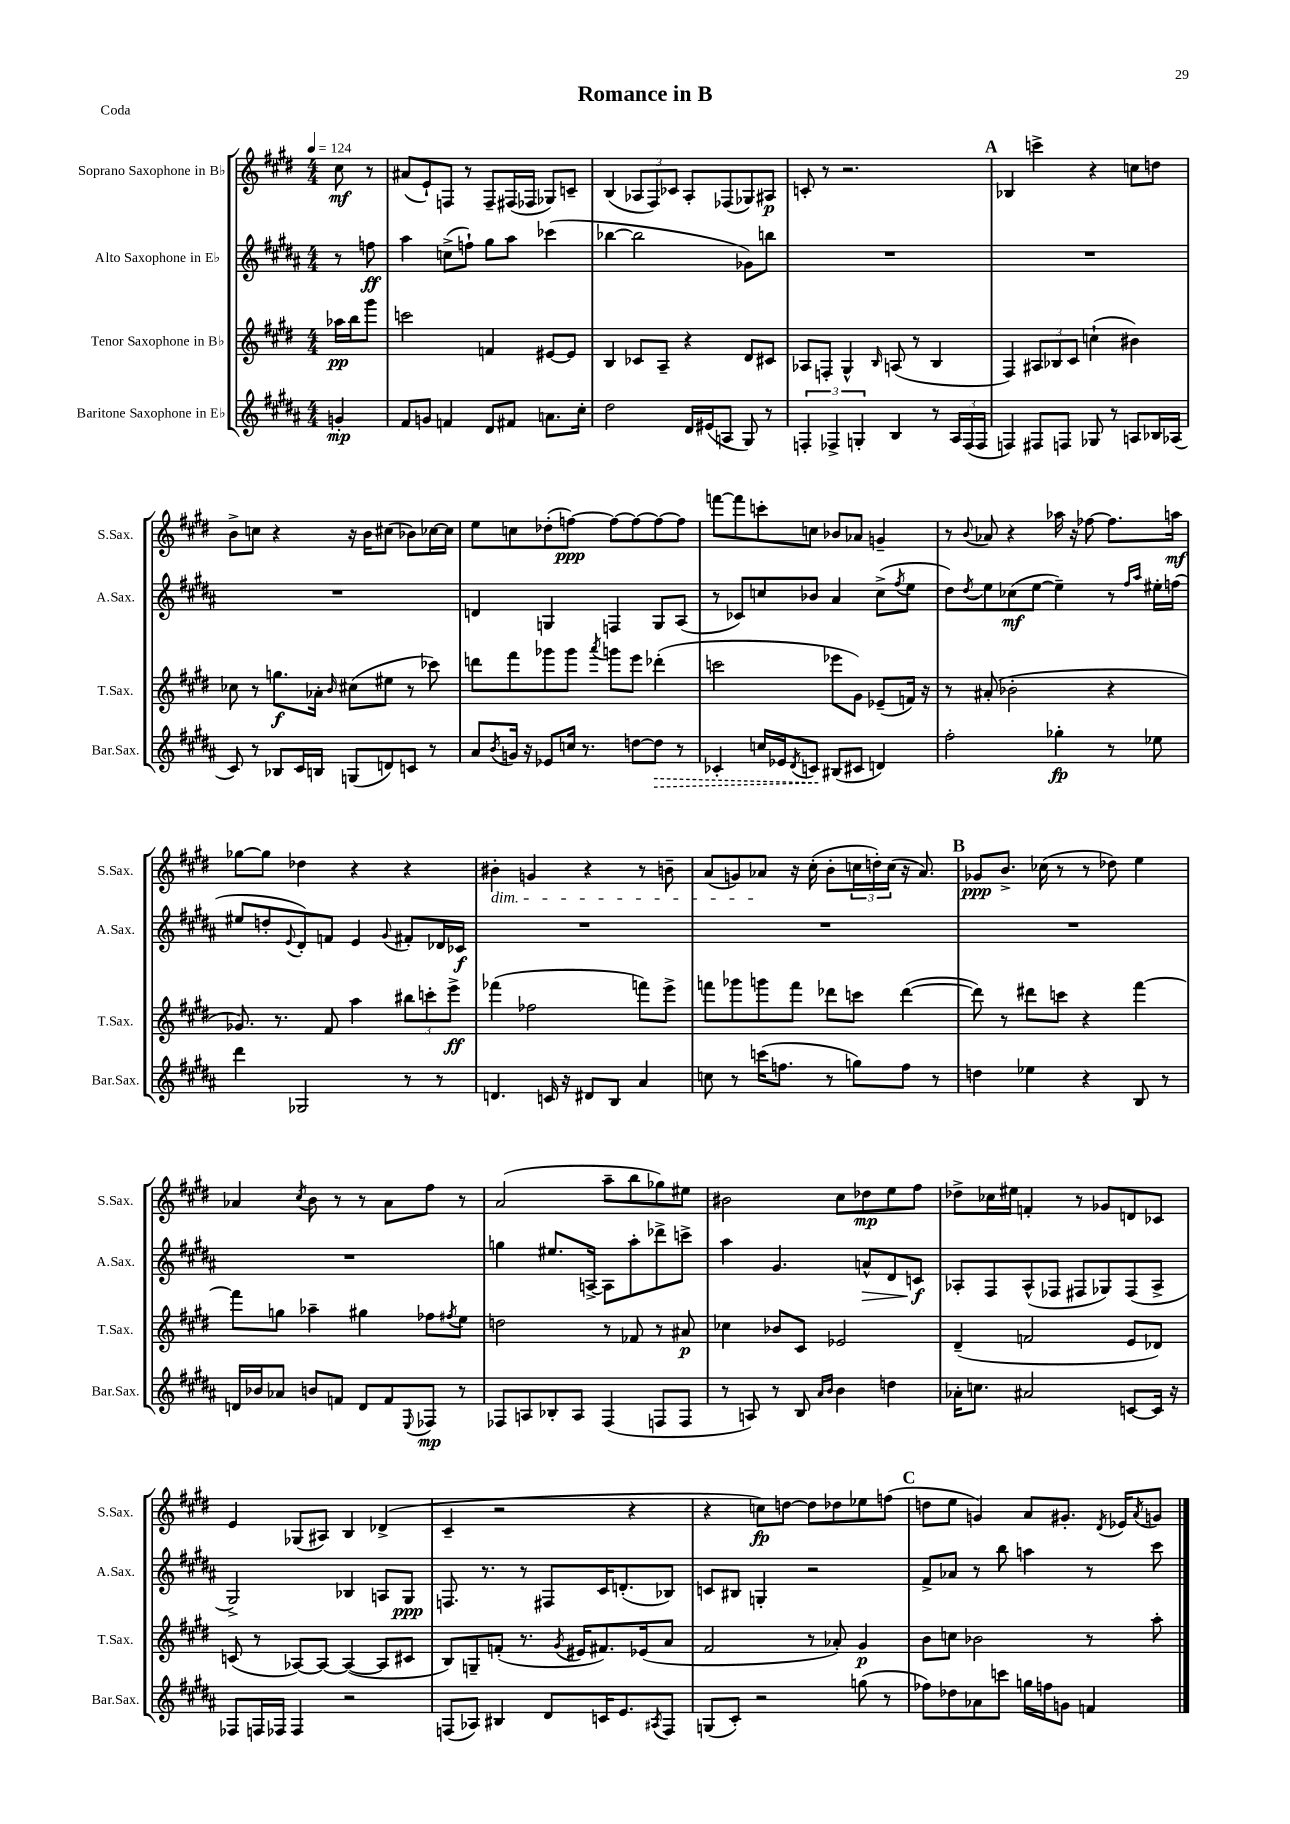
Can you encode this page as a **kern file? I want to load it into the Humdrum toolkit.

**kern	**kern	**kern	**kern
*staff4	*staff3	*staff2	*staff1
*clefG2	*clefG2	*clefG2	*clefG2
*k[f#c#g#d#a#]	*k[f#c#g#d#]	*k[f#c#g#d#a#]	*k[f#c#g#d#]
*M4/4	*M4/4	*M4/4	*M4/4
*MM124	*MM124	*MM124	*MM124
4g'	16aa-	8r	8cc#
.	16bb	.	.
.	8ggg#	8ff	8r
=	=	=	=
8f#	2ccc	4aa#	(8a#
8g	.	.	8e`)
4f	.	(8cc^	8F
.	.	8ff`)	8r
8d#	4f	8gg#	8F~
8f#	.	8aa#	(16F#
.	.	.	16F-
8.a	[8e#	(4ccc-	8G-)
.	8e#]	.	8c~
16cc#'	.	.	.
=	=	=	=
2dd#	4B	[4bb-	(4B
.	8c-	2bb-]	12A-
.	.	.	12F#)
.	8A~	.	.
.	.	.	12c-
16d#	4r	.	8A-'
(16e#	.	.	.
8A	.	.	(8F-
8G#)	8d#	8g-)	8G-)
8r	8c#	8bb	8A#
=	=	=	=
6F'	8A-	1r	8c'
.	8F'	.	8r
6F-^	.	.	.
.	4G#^^	.	2.r
6G'	.	.	.
.	16qqB	.	.
4B	(8A	.	.
.	8r	.	.
8r	4B	.	.
24A#	.	.	.
(24F-	.	.	.
24F-	.	.	.
=	=	=	=
4F)	4F#)	1r	4B-
8F#	12A#	.	4ccc^
.	12B-	.	.
8F	.	.	.
.	12c#	.	.
8G-	(4cc`	.	4r
8r	.	.	.
8A	4b#)	.	8cc
16B-	.	.	8dd
(16A-	.	.	.
=	=	=	=
8c#)	8cc-	1r	8b^
8r	8r	.	8cc
8B-	8.gg	.	4r
16c#	.	.	.
16B	16a-'	.	.
.	16qqb	.	.
(8G	(8cc#	.	16r
.	.	.	16b
8d)	8ee#	.	(8cc#
8c	8r	.	8b-)
8r	8ccc-)	.	[16cc-
.	.	.	16cc-]
=	=	=	=
8a#	8ddd	4d	8ee
8qb	.	.	.
16g	8fff#	.	8cc
16r	.	.	.
8e-	8ggg-	4G	(8dd-'
16cc	8ggg-	.	[8ff)
8.r	.	.	.
.	8qaaa	.	.
.	8ggg	4F	8ff_
[8dd	8eee	.	8ff_
8dd]	(4ddd-'	8G	8ff_
8r	.	(8A#	8ff]
=	=	=	=
4c-'	2ccc	8r	[8fff
.	.	8c-)	8fff]
16cc	.	8cc	8ccc'
16e-	.	.	.
8qd#	.	.	.
8c	.	8b-	8cc
(8B#	8eee-	4a#	8b-
8c#	8g#)	.	8a-
4d)	(8e-~	(8cc^	4g~
.	.	8qff#	.
.	16f)	8ee	.
.	16r	.	.
=	=	=	=
2ff#'	8r	8dd#)	8r
.	.	8qdd#	8qqb
.	(8a#'	8ee	8a-
.	2b-'	(8cc-	4r
.	.	[8ee	.
4gg-'	.	4ee~])	16aa-
.	.	.	16r
.	.	.	[8ff-
8r	4r	8r	8.ff-]
.	.	16qqff#	.
.	.	16qqaa#	.
8ee-	.	16ee#'	.
.	.	(16ff	16aa
=	=	=	=
4ddd#	8.g-)	8ee#	[8gg-
.	.	8dd'	8gg-]
.	8.r	.	.
.	.	8qqe	.
2G-	.	8d#')	4dd-
.	8f#	8f	.
.	4aa	4e	4r
.	.	8qqg#	.
8r	12bb#	8f#'	4r
.	12ccc'	.	.
8r	.	16d-	.
.	12eee^	.	.
.	.	16c-	.
=	=	=	=
4.d	(4fff-	1r	4b#'
.	2ff-	.	4g
16c	.	.	.
16r	.	.	.
8d#	.	.	4r
8B	.	.	.
4a#	8fff)	.	8r
.	8eee^	.	8b~
=	=	=	=
8cc	8fff	1r	(8a
8r	8ggg-	.	8g)
(16ccc	8ggg	.	8a-
8.ff	.	.	.
.	8fff	.	16r
.	.	.	(16cc#'
8r	8ddd-	.	8b'
8gg)	8ccc	.	24cc
.	.	.	24dd')
.	.	.	(24cc
8ff	([4ddd-	.	16r
.	.	.	8.a-)
8r	.	.	.
=	=	=	=
4dd	8ddd-])	1r	8g-
.	8r	.	8.b^
4ee-	8ddd#	.	.
.	.	.	(16cc-
.	8ccc	.	8r
4r	4r	.	8r
.	.	.	8dd-)
8B	[4fff#	.	4ee
8r	.	.	.
=	=	=	=
16d	8fff#]	1r	4a-
16b-	.	.	.
8a-	8gg	.	.
.	.	.	8qcc#
8b	4aa-~	.	8b
8f	.	.	8r
8d	4gg#	.	8r
8f	.	.	8a-
8qqE	.	.	.
8F-	8ff-	.	8ff#
.	8qff#	.	.
8r	8ee	.	8r
=	=	=	=
8F-	2dd	4gg	(2a
8A	.	.	.
8B-'	.	8.ee#	.
8A	.	.	.
.	.	[16A^	.
(4F-	8r	8A]	8aa~
.	8f-	8aa#'	8bb
8F	8r	8ddd-^	8gg-)
8F	8a#	8ccc^	8ee#
=	=	=	=
8r	4cc-	4aa#	2b#
8A)	.	.	.
8r	8b-	4.g#	.
8B	8c#	.	.
16qqa#	.	.	.
16qqb	.	.	.
4b	2e-	.	8cc#
.	.	8a^^	8dd-
4dd	.	8d#	8ee
.	.	8c	8ff#
=	=	=	=
16a-'	(4d#~	8A-'	8dd-^
8.cc	.	.	.
.	.	8F#	16cc-
.	.	.	16ee#
2a#	2f	(8A-^^	4f'
.	.	8F-	.
.	.	8F#	8r
.	.	8G-)	8g-
[8c	8e	(8F#	8d
16c]	8d-)	8A-^	8c-
16r	.	.	.
=	=	=	=
8F-	(8c	2G#^)	4e
16F	8r	.	.
16F-	.	.	.
4F-	[8A-)	.	(8G-
.	8A-_	.	8A#)
2r	(4A-_	4B-	4B
.	8A-]	8A	(4d-^
.	8c#	8G#	.
=	=	=	=
(8F	8B)	8.F	4c#~
8A-)	8G~	.	.
.	.	8.r	.
4B#	(8f'	.	2r
.	8.r	8r	.
8d#	.	8F#	.
.	8qg#	.	.
.	16e#	.	.
16c	8.f#)	16c#	.
8.e	.	(8.d'	.
.	.	.	4r
.	(16e-	.	.
8qA#	.	.	.
8F	8a	8B-)	.
=	=	=	=
(8G	2f#	8c	4r
8c#')	.	8B#	.
2r	.	4G'	8cc)
.	.	.	[8dd
.	8r	2r	8dd]
.	8a-')	.	8dd-
(8gg	4g#	.	8ee-
8r	.	.	(8ff
=	=	=	=
8ff-)	8b	8f#^	8dd
8dd-	8cc	8a-	8ee
8a-	2b-	8r	4g)
8ccc	.	8bb	.
16gg	.	4aa	8a
16ff	.	.	.
8g	.	.	8.g#'
4f	8r	8r	.
.	.	.	8qd#
.	.	.	16e-
.	.	.	8qa
.	8aa'	8ccc#	8g
==	==	==	==
*-	*-	*-	*-
